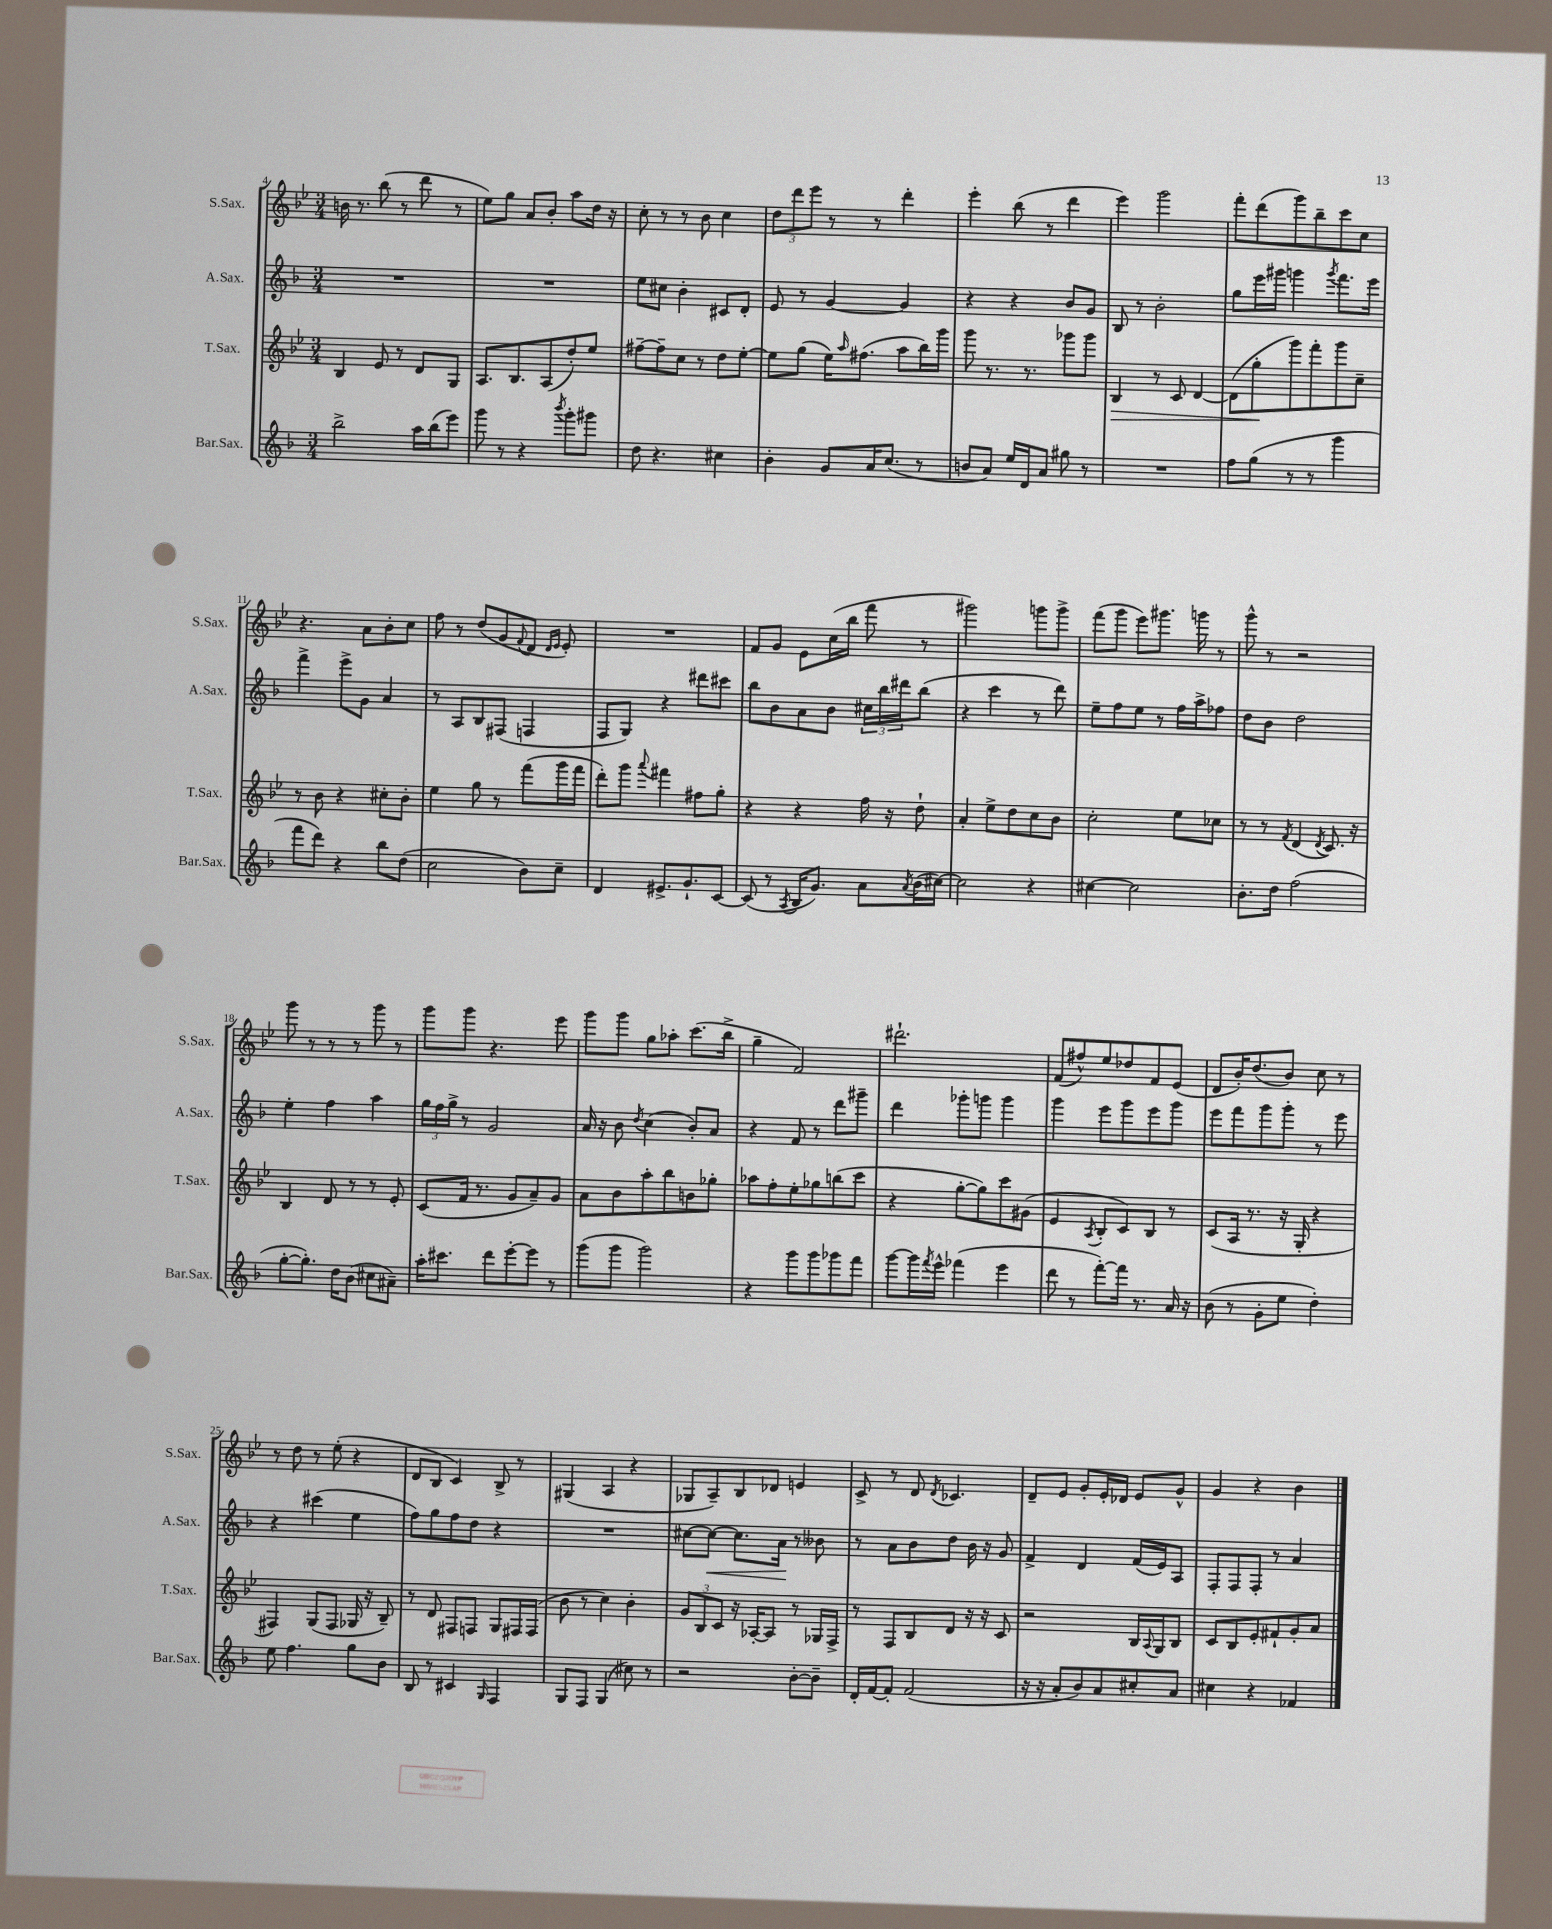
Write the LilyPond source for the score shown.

<<
\new StaffGroup <<
\new Staff = "s0" \with { instrumentName = "S.Sax." shortInstrumentName = "S.Sax." } {
    \clef treble \key bes \major \numericTimeSignature \time 3/4
    b'16 r8. bes''8( r8 d'''8 r8 |
    ees''8) g''8 a'8 bes'8-. a''8 d''16 r16 |
    c''8-. r8 r8 bes'8 c''4 |
    \tuplet 3/2 { d''8 d'''8 ees'''8 } r8 r8 d'''4-. |
    ees'''4-. bes''8( r8 d'''4 |
    ees'''4) g'''2 |
    f'''8-. d'''8( g'''8) bes''8-- c'''8 c''8 |
    r4. a'8 bes'8-. c''8 |
    f''8 r8 d''8( g'8 \appoggiatura { f'8 } d'8 \grace { d'16 ees'16 } ees'8-.) |
    R2. |
    f'8 g'8 ees'8 c''16( bes''16 f'''8 r8 |
    gis'''2) g'''8 g'''8-> |
    f'''8( g'''8 ees'''8) gis'''8. g'''16 r8 |
    g'''8-^ r8 r2 |
    g'''8 r8 r8 r8 g'''8 r8 |
    g'''8 g'''8 r4. ees'''8 |
    g'''8 g'''8 g''8 aes''8-. c'''8.( bes''16-> |
    g''4-- f'2) |
    dis'''2.-! |
    f'8( fis''8-^) ees''8 des''8 f'8 ees'8( |
    d'8 bes'16-.) d''8.( bes'8) c''8 r8 |
    r8 d''8 r8 ees''8-.( r4 |
    d'8 bes8 c'4) bes8-> r8 |
    gis4( a4 r4 |
    ges8 a8--) bes8 des'8 e'4 |
    c'8-> r8 d'8 \acciaccatura { d'8 } ces'4. |
    d'8-- ees'8 g'8-. ees'16-. des'16 ees'8 g'8-^ |
    g'4 r4 bes'4 \bar "|." |
}
\new Staff = "s1" \with { instrumentName = "A.Sax." shortInstrumentName = "A.Sax." } {
    \clef treble \key f \major \numericTimeSignature \time 3/4
    R2. |
    R2. |
    e''8 cis''8 bes'4-. cis'8 d'8-. |
    e'8 r8 g'4~ g'4 |
    r4 r4 bes'8 g'8 |
    bes8 r8 bes'2-. |
    g''8 e'''16 gis'''16 g'''4 \acciaccatura { g'''8 } f'''8. e'''16 |
    f'''4-> e'''8-> g'8 a'4 |
    r8 a8 bes8 fis8( f4 |
    f8 g8) r4 dis'''8 cis'''8 |
    bes''8 bes'8 a'8 bes'8 \tuplet 3/2 { cis''16 bes''16 dis'''16 } bes''8( |
    r4 c'''4 r8 d'''8) |
    e''8-- f''8 e''8 r8 f''16 a''16-> fes''8 |
    d''8 bes'8 d''2 |
    e''4-. f''4 a''4 |
    \tuplet 3/2 { g''16 f''16 g''16-> } r8 g'2 |
    a'16 r16 bes'8 \acciaccatura { d''8 } c''4( bes'8-.) a'8 |
    r4 f'8 r8 d'''8 gis'''8-- |
    d'''4 ges'''8-. g'''8 g'''4 |
    g'''4 e'''8 g'''8 e'''8 g'''8 |
    e'''8 f'''8 g'''8 g'''8-. r8 e'''8 |
    r4 cis'''4( e''4 |
    f''8) g''8 f''8 d''8 r4 |
    R2. |
    cis''8~ cis''8~\< cis''8. a'16\! r8 beses'8 |
    r8 a'8 bes'8 d''8 bes'16 r16 g'8 |
    f'4-> d'4 f'16( e'16) a8 |
    f8-. f8 f8-. r8 a'4 \bar "|." |
}
\new Staff = "s2" \with { instrumentName = "T.Sax." shortInstrumentName = "T.Sax." } {
    \clef treble \key bes \major \numericTimeSignature \time 3/4
    bes4 ees'8 r8 d'8 g8 |
    a8. bes8. a8( d''8-.) ees''8 |
    fis''8~-- fis''8-- c''8 r8 d''8 ees''8~-. |
    ees''8 g''8( ees''16) \grace { a''16 } fis''8.( a''8 bes''16) g'''16 |
    g'''8 r8. r8. ges'''8 ges'''8 |
    bes4\> r8 c'8 d'4~ |
    d'8( g''8-.\! g'''8) f'''8-. g'''8 c''8-- |
    r8 bes'8 r4 cis''8-. bes'8-. |
    ees''4 g''8 r8 f'''8( g'''16 f'''16 |
    d'''8-.) g'''8 \appoggiatura { a'''8 } fis'''4 fis''8 g''8-. |
    r4 r4 f''16 r16 d''8-! |
    a'4-. ees''8-> d''8 c''8 bes'8 |
    c''2-. ees''8 ces''8 |
    r8 r8 \acciaccatura { f'8 } d'4( \acciaccatura { d'8 } c'8.) r16 |
    bes4 d'8 r8 r8 ees'8-. |
    c'8( f'16 r8. g'8 a'8--) g'8 |
    a'8 bes'8 a''8-. bes''8 b'8 ges''8-. |
    aes''8 f''8-. ees''8-. ges''8 b''8( c'''8 |
    r4 g''8~-. g''8) c'''8 gis'8( |
    ees'4 \acciaccatura { a8 } bes8-. c'8) bes8 r8 |
    c'8( a16 r8. r16 g16-. r4 |
    fis4) g8( fis8 ges16 r16 bes8--) |
    r8 d'8 fis8 f8 g8 fis16 fis16( |
    bes'8 r8 c''4) bes'4-. |
    \tuplet 3/2 { g'8 bes8 c'8 } r16 aes16~-. aes8 r8 ges16 f16-> |
    r8 f8 bes8 d'8 r16 r16 c'8 |
    r2 bes16 \appoggiatura { a8 } g16 bes8 |
    c'8 bes8 ees'8-. fis'8-! g'8-. a'8 \bar "|." |
}
\new Staff = "s3" \with { instrumentName = "Bar.Sax." shortInstrumentName = "Bar.Sax." } {
    \clef treble \key f \major \numericTimeSignature \time 3/4
    bes''2-> a''16 bes''16( e'''8) |
    g'''8 r8 r4 \acciaccatura { bes'''8 } g'''8-. gis'''8 |
    d''8 r4. cis''4 |
    bes'4-. g'8 a'16 c''8.( r8 |
    b'8 a'8) e''16 d'16 a'8 gis''8 r8 |
    R2. |
    f''8 g''8( r8 r8 g'''4 |
    f'''8 d'''8) r4 bes''8 d''8( |
    c''2 bes'8) c''8-- |
    d'4 eis'8.-> g'8.-! c'8~ |
    c'8( r8 \acciaccatura { a8 } bes16 g'8.) a'8 \acciaccatura { a'8 } bes'16( cis''16~) |
    cis''2 r4 |
    cis''4~ cis''2 |
    bes'8.-. d''16 f''2( |
    g''8~-. g''8.-.) d''16 bes'8( cis''8 ais'8--) |
    a''16-. cis'''8. d'''8 e'''8~-. e'''8 r8 |
    g'''8( g'''8 g'''2) |
    r4 g'''8 g'''8 ges'''8 f'''8 |
    g'''8~ g'''16 \acciaccatura { f'''8 } e'''16-^ fes'''4( e'''4 |
    d'''8 r8 f'''8~-.) f'''16 r8. a'16 r16 |
    bes'8( r8 g'8-. e''8 d''4-.) |
    e''8 f''4. g''8 bes'8 |
    bes8 r8 cis'4 \grace { g16 } f4 |
    g8 f8 g4( cis''8) r8 |
    r2 bes'8~-. bes'8-- |
    d'16-. f'16~ f'8-. f'2( |
    r16 r16 a'8-. bes'8) a'8 cis''8-. a'8 |
    cis''4 r4 fes'4 \bar "|." |
}
>>
>>
\layout { \context { \Score currentBarNumber = #4 } }
